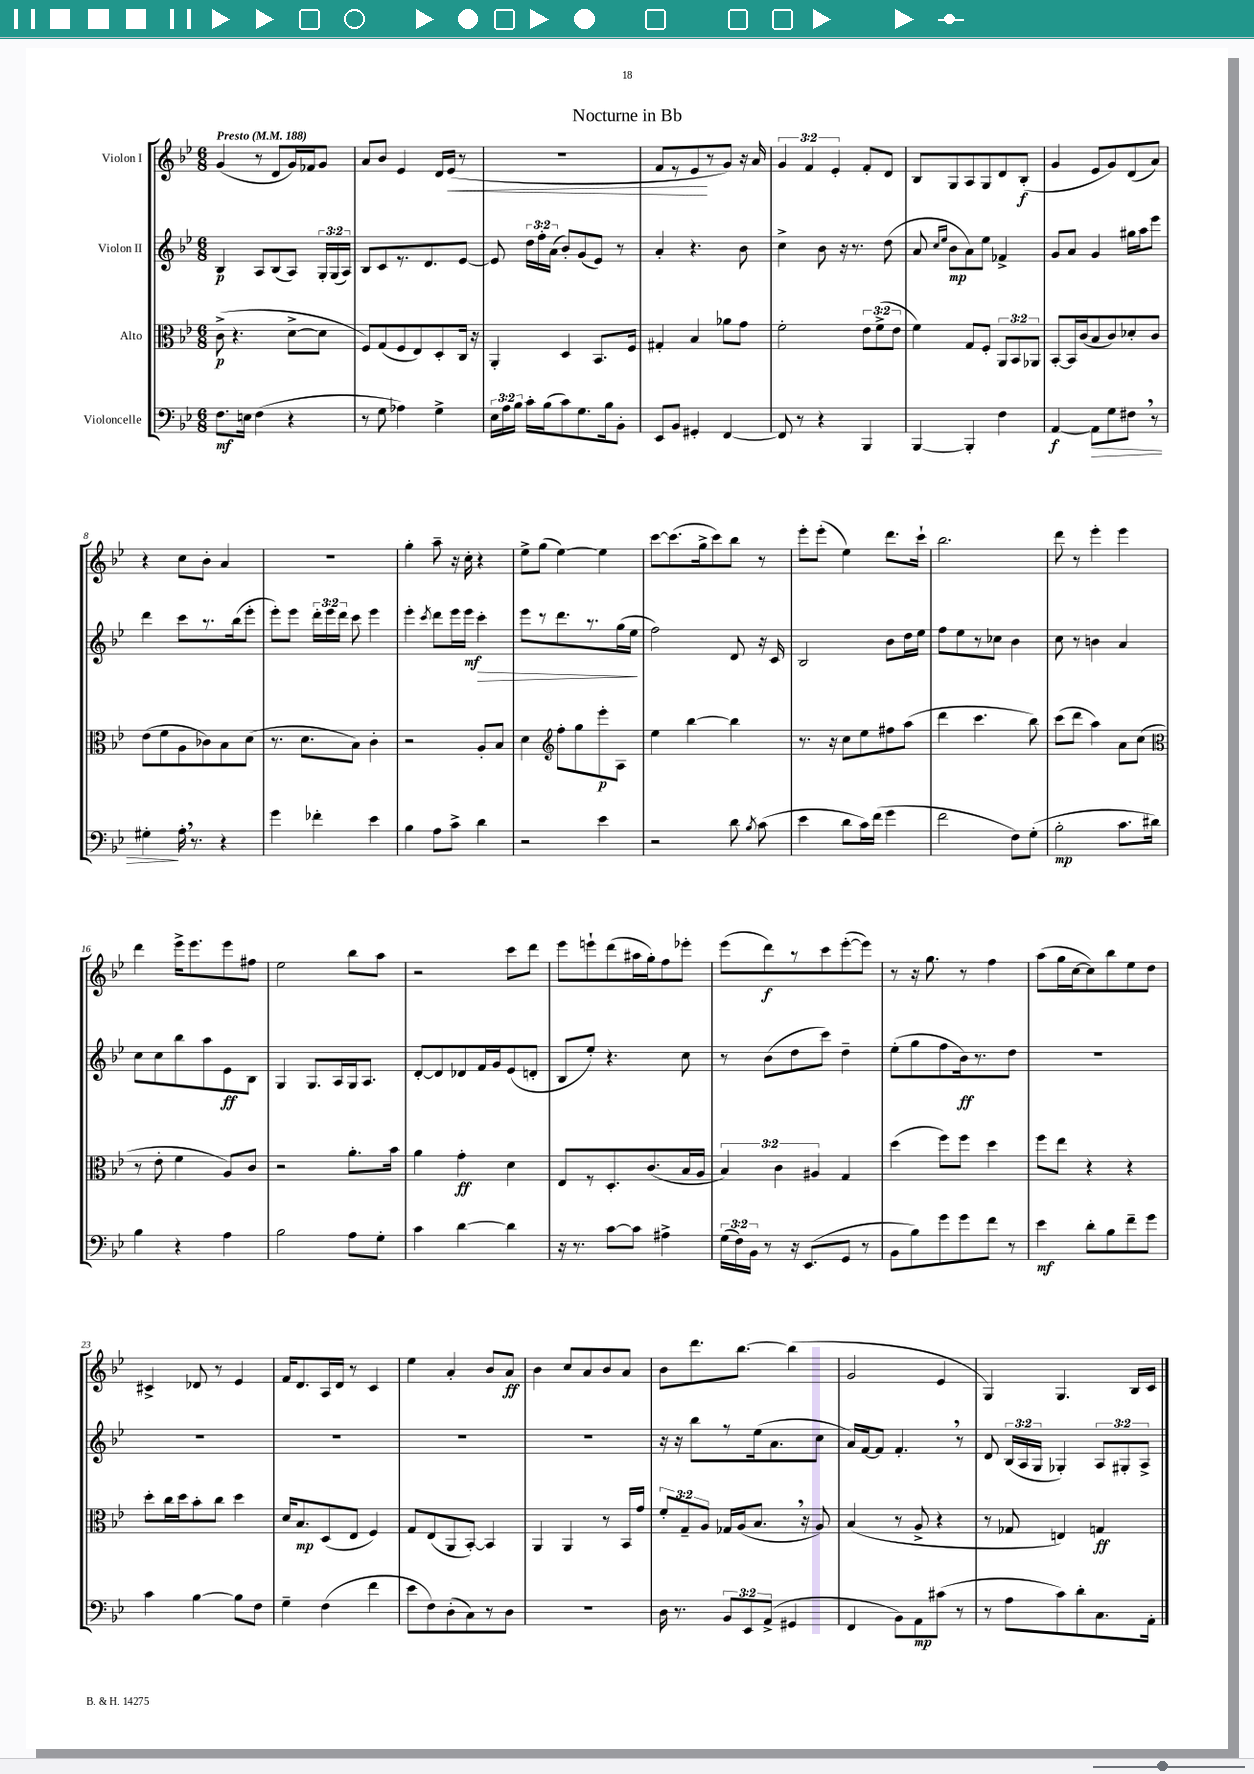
\header { title = "Nocturne in Bb" }
<<
\new StaffGroup <<
\new Staff = "s0" \with { instrumentName = "Violon I" } {
    \clef treble \key bes \major \numericTimeSignature \time 6/8 \override Staff.TupletNumber.text = #tuplet-number::calc-fraction-text \tempo "Presto" 4 = 188
    \autoBeamOff g'4( r8 d'8[ g'16) fes'16 g'8] |
    a'8[ bes'8] ees'4 d'16[ ees'16]\<( r8 |
    R2. |
    f'8[ r8 ees'8\! r8 g'8]) r16 a'16 |
    \tuplet 3/2 { g'4 f'4 ees'4-. } f'8[-. d'8] |
    bes8[ g8 a8 g8 d'8 bes8]-.\f( |
    g'4 ees'8[ g'8) d'8( a'8]) |
    r4 c''8[ bes'8]-. a'4 |
    R2. |
    g''4-. a''8-- r16 c''16-. r4 |
    ees''8[-> g''8]( ees''4~) ees''4 |
    c'''8[~ c'''8.( g''16-> c'''8) bes''8] r8 |
    ees'''8[-. ees'''8]-.( ees''4) d'''8.[ c'''16]-! |
    bes''2. |
    d'''8 r8 ees'''4-. ees'''4 |
    d'''4 ees'''16[-> ees'''8. ees'''8 fis''8] |
    ees''2 bes''8[ a''8] |
    r2 c'''8[ d'''8] |
    ees'''8[ e'''8-! d'''8( ais''16 g''16-.) f''8 ees'''8]-. |
    ees'''8[( d'''8\f) r8 c'''8 ees'''8~-.( ees'''8]) |
    r8 r16 g''8. r8 f''4 |
    a''8[( g''16 c''16~ c''8) bes''8 ees''8 d''8] |
    cis'4-> des'8 r8 ees'4 |
    f'16[ d'8. a16 d'16] r8 c'4 |
    ees''4 a'4-. bes'8[ a'8]\ff |
    bes'4 c''8[ a'8 bes'8 a'8] |
    bes'8[ d'''8. bes''8.]~ bes''4( |
    g'2 ees'4 |
    g4) g4. bes16[ c'16] \bar "|." |
}
\new Staff = "s1" \with { instrumentName = "Violon II" } {
    \clef treble \key bes \major \numericTimeSignature \time 6/8 \override Staff.TupletNumber.text = #tuplet-number::calc-fraction-text
    \autoBeamOff bes4\p a8[ bes8( a8]) \tuplet 3/2 { g16[-. g16( a16]) } |
    bes8[ c'8 r8. d'8. ees'8]~ |
    ees'8 \tuplet 3/2 { d''16[ f''16-. a'16]( } bes'8[-.) g'8( ees'8]) r8 |
    a'4-. r4. bes'8 |
    c''4-> bes'8 r16 r8. d''8( |
    a'8 \grace { c''16[ ees''16] } bes'8[\mp a'8) ees''8] fes'4-> |
    g'8[ a'8] g'4 gis''16[ a''16 ees'''8] |
    d'''4 c'''8[ r8. bes''16( ees'''8]-. |
    ees'''8[-.) ees'''8] \tuplet 3/2 { d'''16[-. ees'''16 d'''16] } c'''8 ees'''4 |
    ees'''4-. \acciaccatura { c'''8 } d'''8[ ees'''16 ees'''16]\mf c'''4-.\> |
    ees'''8[ r8 d'''8. r8. g''16( ees''16]\! |
    f''2) d'8 r16 c'16 |
    bes2 bes'8[ d''16 ees''16] |
    f''8[ ees''8 r8 ces''8] bes'4 |
    c''8 r8 b'4 a'4 |
    c''8[ c''8 bes''8 a''8 ees'8\ff bes8] |
    g4 g8.[ a16 g16 a8.] |
    d'8[~-. d'8 des'8 f'16 g'16 ees'8( d'8]-. |
    bes8[ ees''8]-.) r4. c''8 |
    r8 bes'8[( d''8 c'''8]) d''4-- |
    ees''8[-.( g''8 f''8 bes'16\ff) r8. d''8] |
    R2. |
    R2. |
    R2. |
    R2. |
    R2. |
    r16 r16 bes''8[ r8 ees''16( a'8. c''8] |
    a'16[) f'16~ f'8] f'4.-. \breathe r8 |
    d'8 \tuplet 3/2 { bes16[( a16 g16] } ges4-.) \tuplet 3/2 { a8[ gis8-. a8]-> } \bar "|." |
}
\new Staff = "s2" \with { instrumentName = "Alto" } {
    \clef alto \key bes \major \numericTimeSignature \time 6/8 \override Staff.TupletNumber.text = #tuplet-number::calc-fraction-text
    \autoBeamOff c'8->\p( r4. d'8[~-> d'8] |
    f8[) g8( f8 ees8) d8-. c16] r16 |
    a,4-. d4 bes,8.[ f16] |
    gis4-. bes4 aes'8[ g'8] |
    f'2-. \tuplet 3/2 { ees'8[ f'8->( ees'8] } |
    f'4) g8[ f8]-. \tuplet 3/2 { a,8[ bes,8 aes,8] } |
    bes,8[~-. bes,16 c'16( bes8 c'8) des'8-. c'8] |
    ees'8[( f'8 a8 ces'8) bes8 d'8]( |
    r8. d'8.[ bes8]) c'4-. |
    r2 a8[-. bes8] |
    d'4 \clef treble f''8[-. g''8 ees'''8-.\p a8] |
    ees''4 bes''4~ bes''4 |
    r8. r16 c''8[ ees''8 fis''8 a''8]( |
    d'''4 c'''4. bes''8) |
    c'''8[( d'''8] a''4) a'8[ c''8]( |
    \clef alto r8 ees'8-. f'4 a8[) c'8] |
    r2 a'8.[-. bes'16] |
    a'4 g'4-.\ff d'4 |
    ees8[ r8 d8.-. c'8.( bes16 a16] |
    \tuplet 3/2 { bes4) c'4 ais4 } g4 |
    d''4( f''8[) f''8] d''4 |
    f''8[ ees''8] r4 r4 |
    d''8[-. c''16 d''16 bes'8-. c''8] d''4 |
    d'16[ bes8.\mp d8( ees8] f4) |
    g8[ ees8( a,8 bes,8]~-.) bes,4 |
    a,4 a,4 r8 bes,16[ g'16] |
    \tuplet 3/2 { f'8[-. g8-- a8] } ges16[ a16( bes8.] \breathe r16 a8) |
    bes4( r8 a8-> r4 |
    r8 ges8 e4) g4\ff \bar "|." |
}
\new Staff = "s3" \with { instrumentName = "Violoncelle" } {
    \clef bass \key bes \major \numericTimeSignature \time 6/8 \override Staff.TupletNumber.text = #tuplet-number::calc-fraction-text
    \autoBeamOff f8.[\mf e16] f4( r4 |
    r8 g8 aes4) g4-> |
    \tuplet 3/2 { ees16[ a16 bes16] } c'16[-. bes16( c'8) g8. bes16 bes,8]-. |
    ees,8[ bes,8] gis,4-. f,4~ |
    f,8 r8 r4 bes,,4 |
    bes,,4~ bes,,4-. f4 |
    a,4~\f a,8[\> g8 fis8] \breathe r8 |
    gis4-.\! a16-. \breathe r8. r4 |
    g'4 fes'4-. ees'4 |
    bes4 a8[ c'8]-> d'4 |
    r2 ees'4 |
    r2 d'8 \acciaccatura { bes8 } c'8( |
    ees'4 d'8[ c'16) f'16]( g'4 |
    f'2 f8[) g8]-.( |
    bes2-.\mp c'8.[ dis'16]) |
    bes4 r4 a4 |
    bes2 a8[ g8]-. |
    c'4 d'4~ d'4 |
    r16 r8. c'8[~ c'8] ais4-> |
    \tuplet 3/2 { g16[( f16) bes,16] } r8 r16 ees,8.[( g,8] r8 |
    bes,8[ bes8) g'8 g'8 f'8] r8 |
    ees'4\mf d'8[-. bes8 f'8-- g'8] |
    c'4 bes4~ bes8[ f8] |
    g4-- f4( f'4 |
    ees'8[ f8) d8-.( c8) r8 d8] |
    R2. |
    d16 r8. \tuplet 3/2 { bes,8[ ees,8 a,8]->( } gis,4 |
    f,4 bes,8[) a,8\mp cis'8]( r8 |
    r8 a8[ c'8) d'8-. c8. a,16]-. \bar "|." |
}
>>
>>
